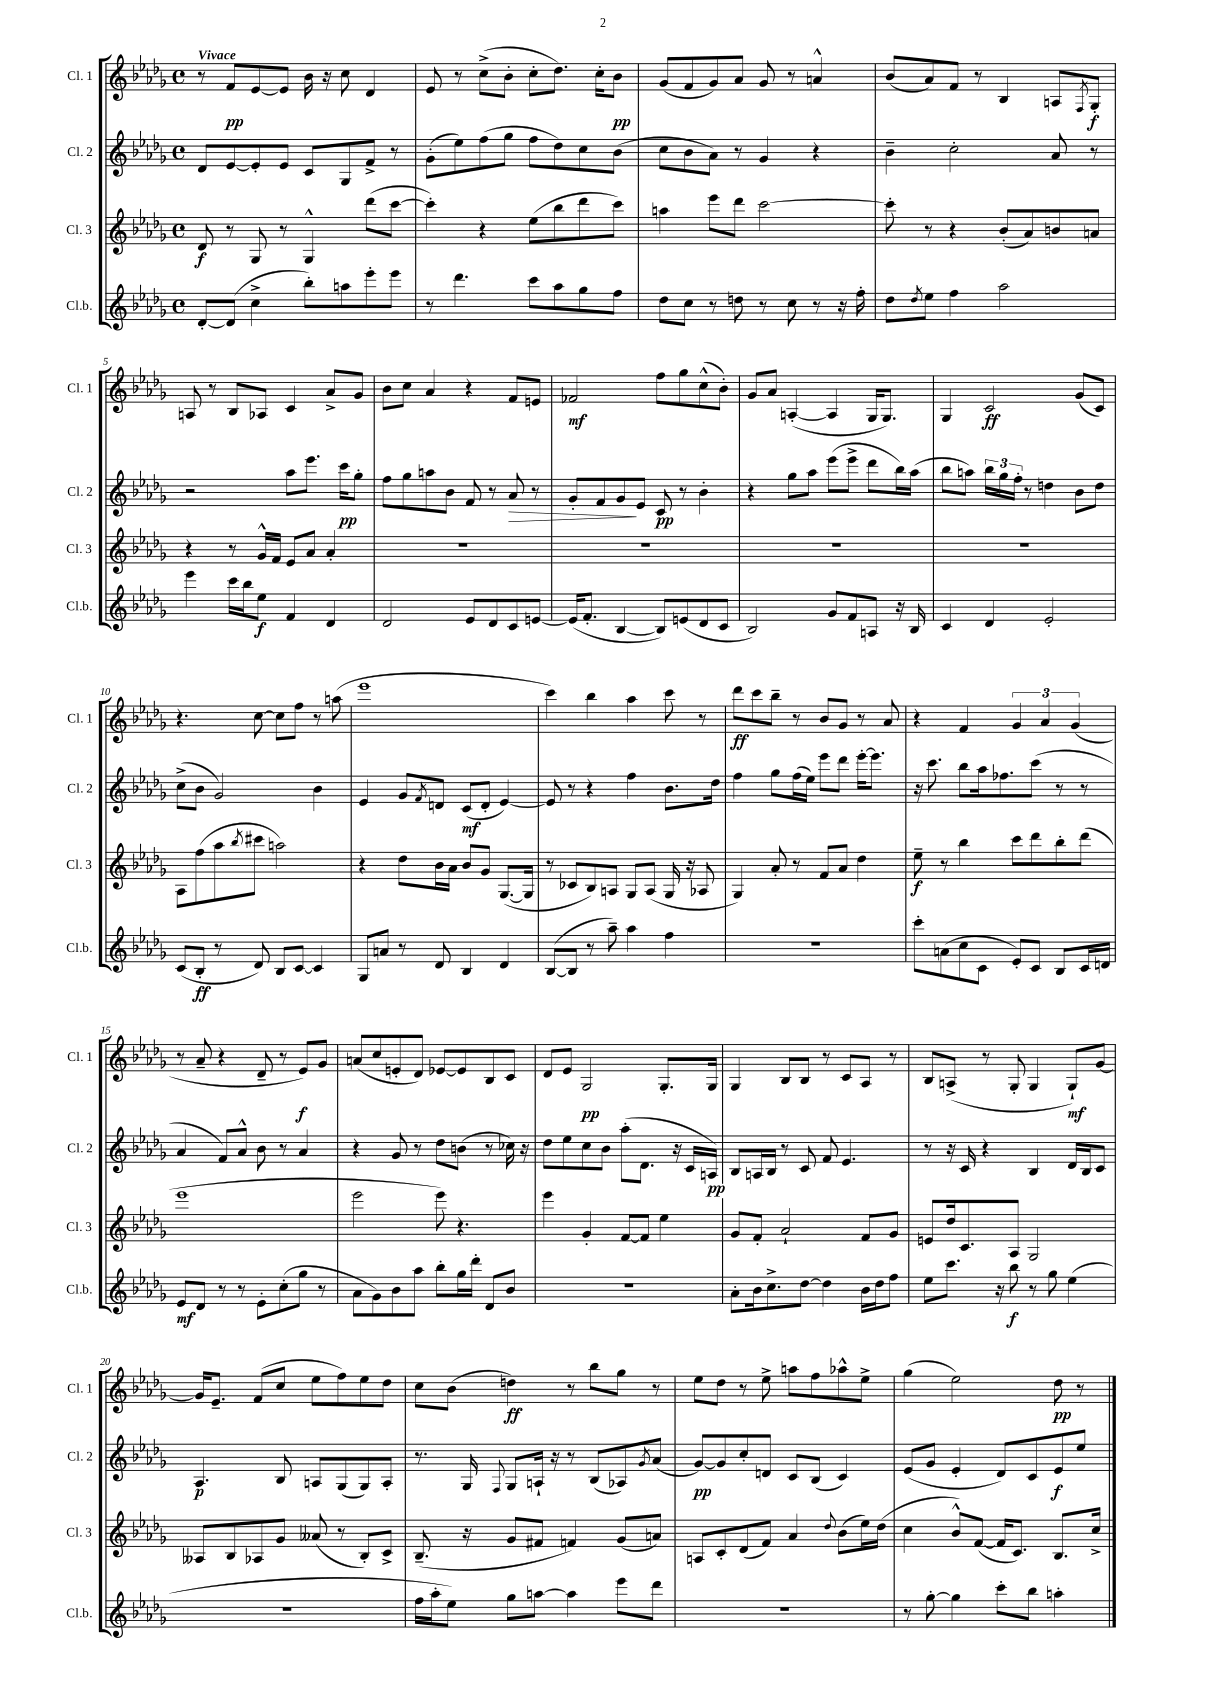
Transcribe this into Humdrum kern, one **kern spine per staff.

**kern	**dynam	**kern	**dynam	**kern	**dynam	**kern	**dynam
*part4	*part4	*part3	*part3	*part2	*part2	*part1	*part1
*staff4	*staff4	*staff3	*staff3	*staff2	*staff2	*staff1	*staff1
*I"Cl.b.	*	*I"Cl. 3	*	*I"Cl. 2	*	*I"Cl. 1	*
*I'Cl.b.	*	*I'Cl. 3	*	*I'Cl. 2	*	*I'Cl. 1	*
*clefG2	*	*clefG2	*	*clefG2	*	*clefG2	*
*k[b-e-a-d-g-]	*	*k[b-e-a-d-g-]	*	*k[b-e-a-d-g-]	*	*k[b-e-a-d-g-]	*
*M4/4	*	*M4/4	*	*M4/4	*	*M4/4	*
*met(c)	*	*met(c)	*	*met(c)	*	*met(c)	*
=1	=1	=1	=1	=1	=1	=1	=1
!	!	!	!	!	!	!LO:TX:a:B:t=Vivace	!
[8d-'/L	.	8d-/	f	8d-/L	.	8r	.
(8d-/J]	.	8r	.	[8e-/	.	8f/L	pp
4cc^\	.	8G-/	.	8e-'/]	.	[8e-/	.
.	.	8r	.	8e-/J	.	8e-/J]	.
8bb-'\L)	.	4G-^^/	.	8c/L	.	16b-\	.
.	.	.	.	.	.	16r	.
8aan\	.	.	.	8G-/	.	8cc\	.
8eee-'\	.	(8ddd-\L	.	8f^/J	.	4d-/	.
8eee-\J	.	[8ccc\J	.	8r	.	.	.
=2	=2	=2	=2	=2	=2	=2	=2
8r	.	4ccc'\])	.	(8g-'\L	.	8e-/	.
4.ddd-\	.	.	.	8ee-\)	.	8r	.
.	.	4r	.	(8ff\	.	(8cc^\L	.
.	.	.	.	8gg-\J	.	8b-'\J	.
8ccc\L	.	(8ee-\L	.	8ff\L	.	8cc'\L	.
8aa-\	.	8bb-\	.	8dd-\)	.	8.dd-\J)	.
8gg-\	.	8ddd-\	.	8cc\	.	.	.
.	.	.	.	.	.	16cc'\KL	.
8ff\J	.	8ccc\J)	.	(8b-\J	.	8b-\J	pp
=3	=3	=3	=3	=3	=3	=3	=3
8dd-\L	.	4aan\	.	8cc\L	.	(8g-/L	.
8cc\J	.	.	.	8b-\	.	8f/	.
8r	.	8eee-\L	.	8a-\J)	.	8g-/)	.
8ddn\	.	8ddd-\J	.	8r	.	8a-/J	.
8r	.	[2ccc\	.	4g-/	.	8g-/	.
8cc\	.	.	.	.	.	8r	.
8r	.	.	.	4r	.	4an^^/	.
16r	.	.	.	.	.	.	.
16ff'\	.	.	.	.	.	.	.
=4	=4	=4	=4	=4	=4	=4	=4
8dd-\L	.	8ccc'\]	.	4b-~\	.	(8b-/L	.
8qdd-/	.	.	.	.	.	.	.
8ee-\J	.	8r	.	.	.	8a-/)	.
4ff\	.	4r	.	2cc'\	.	8f/J	.
.	.	.	.	.	.	8r	.
2aa-\	.	(8b-'/L	.	.	.	4B-/	.
.	.	8a-/)	.	.	.	.	.
.	.	8bn/	.	8a-/	.	8An/L	.
.	.	.	.	.	.	8qF/	.
.	.	8an/J	.	8r	.	8G-'/J	f
!!LO:LB:g=z
=5	=5	=5	=5	=5	=5	=5	=5
4eee-\	.	4r	.	2r	.	8An/	.
.	.	.	.	.	.	8r	.
16ccc\LL	.	8r	.	.	.	8B-/L	.
16bb-\J	.	.	.	.	.	.	.
8ee-\J	f	16g-^^/LL	.	.	.	8A-X/J	.
.	.	16f/JJ	.	.	.	.	.
4f/	.	8e-/L	.	8aa-\L	.	4c/	.
.	.	8a-/J	.	8.eee-\J	.	.	.
4d-/	.	4a-'/	.	.	.	8a-^/L	.
.	.	.	.	16ccc\KL	pp	.	.
.	.	.	.	8gg-'\J	.	8g-/J	.
=6	=6	=6	=6	=6	=6	=6	=6
2d-/	.	1r	.	8ff\L	.	8b-\L	.
.	.	.	.	8gg-\	.	8cc\J	.
.	.	.	.	8aan\	.	4a-/	.
.	.	.	.	8b-\J	.	.	.
8e-/L	.	.	.	8f/	.	4r	.
8d-/	.	.	.	8r	.	.	.
!	!	!	!	!	!LO:HP:b	!	!
8c/	.	.	.	8a-/	>	8f/L	.
[8en/J	.	.	.	8r	.	8en/J	.
=7	=7	=7	=7	=7	=7	=7	=7
(16e/KL]	.	1r	.	8g-'/L	.	2f-X/	mf
8.f'/J	.	.	.	.	.	.	.
.	.	.	.	8f/	.	.	.
[4B-/	.	.	.	8g-/	.	.	.
.	.	.	.	8e-/J	]	.	.
8B-/L])	.	.	.	8c/	pp	8ff\L	.
(8en/	.	.	.	8r	.	8gg-\	.
8d-/	.	.	.	4b-'\	.	(8cc^^\	.
8c/J	.	.	.	.	.	8b-'\J)	.
=8	=8	=8	=8	=8	=8	=8	=8
2B-/)	.	1r	.	4r	.	8g-/L	.
.	.	.	.	.	.	8a-/J	.
.	.	.	.	8gg-\L	.	([4An'/	.
.	.	.	.	8aa-\J	.	.	.
8g-/L	.	.	.	(8eee-\L	.	4A/]	.
8f/	.	.	.	8eee-^\J	.	.	.
8An/J	.	.	.	8ddd-\L	.	16G-/KL	.
.	.	.	.	.	.	8.G-/J)	.
16r	.	.	.	16bb-\L)	.	.	.
16B-/	.	.	.	(16aa-\JJ	.	.	.
=9	=9	=9	=9	=9	=9	=9	=9
4c/	.	1r	.	8bb-\L	.	4G-/	.
.	.	.	.	8aan\J)	.	.	.
4d-/	.	.	.	24bb-\LL	.	2c/	ff
.	.	.	.	24gg-\	.	.	.
.	.	.	.	24ff'\JJ	.	.	.
.	.	.	.	8r	.	.	.
2e-'/	.	.	.	4ddn\	.	.	.
.	.	.	.	8b-\L	.	(8g-/L	.
.	.	.	.	8dd\J	.	8c/J)	.
!!LO:LB:g=z
=10	=10	=10	=10	=10	=10	=10	=10
(8c/L	.	8A-\L	.	(8cc^\L	.	4.r	.
8B-'/J	ff	(8ff\	.	8b-\J	.	.	.
8r	.	8aa-\	.	2g-/)	.	.	.
.	.	8qbb-/	.	.	.	.	.
8d-/)	.	8ccc#X\J	.	.	.	[8cc\	.
8B-/L	.	2aan\)	.	.	.	8cc\L]	.
[8c/J	.	.	.	.	.	8ff\J	.
4c/]	.	.	.	4b-\	.	8r	.
.	.	.	.	.	.	(8aan\	.
=11	=11	=11	=11	=11	=11	=11	=11
8G-/L	.	4r	.	4e-/	.	1eee-	.
8an/J	.	.	.	.	.	.	.
8r	.	8dd-\L	.	8g-/L	.	.	.
.	.	.	.	8qf/	.	.	.
8d-/	.	16b-\L	.	8dn/J	.	.	.
.	.	16a-\JJ	.	.	.	.	.
4B-/	.	8b-/L	.	(8c/L	mf	.	.
.	.	8g-/J	.	8d'/J	.	.	.
4d-/	.	([8.G-/L	.	[4e-/)	.	.	.
.	.	16G-/Jk]	.	.	.	.	.
=12	=12	=12	=12	=12	=12	=12	=12
([8B-/L	.	8r	.	8e-/]	.	4ccc\)	.
8B-/J]	.	8c-X/L	.	8r	.	.	.
8r	.	8B-/)	.	4r	.	4bb-\	.
8aa-~\)	.	8An/J	.	.	.	.	.
4aa-\	.	8G-/L	.	4ff\	.	4aa-\	.
.	.	(8A/J	.	.	.	.	.
4ff\	.	16G-/	.	8.b-\L	.	8ccc\	.
.	.	16r	.	.	.	.	.
.	.	8A-X/	.	.	.	8r	.
.	.	.	.	16dd-\Jk	.	.	.
=13	=13	=13	=13	=13	=13	=13	=13
1r	.	4G-/)	.	4ff\	.	8ddd-\L	ff
.	.	.	.	.	.	8ccc\	.
.	.	8a-'/	.	8gg-\L	.	8bb-~\J	.
.	.	8r	.	(16ff\L	.	8r	.
.	.	.	.	16ee-\JJ)	.	.	.
.	.	8f/L	.	8eee-\L	.	8b-/L	.
.	.	8a-/J	.	8ddd-\J	.	8g-/J	.
.	.	4dd-\	.	[16eee-'\KL	.	8r	.
.	.	.	.	8.eee-\J]	.	.	.
.	.	.	.	.	.	8a-/	.
=14	=14	=14	=14	=14	=14	=14	=14
8ccc'\L	.	8ee-~\	f	16r	.	4r	.
.	.	.	.	8.ccc\	.	.	.
(8an\	.	8r	.	.	.	.	.
8cc\	.	4bb-\	.	8bb-\L	.	4f/	.
8c\J	.	.	.	16aa-\k	.	.	.
.	.	.	.	8.ff-X\	.	.	.
8e-'/L)	.	8ccc\L	.	.	.	6g-/	.
8c/J	.	8ddd-\	.	(8ccc\J	.	.	.
.	.	.	.	.	.	6a-/	.
8B-/L	.	8bb-'\	.	8r	.	.	.
.	.	.	.	.	.	(6g-/	.
16c/L	.	(8ddd-\J	.	8r	.	.	.
16dn/JJ	.	.	.	.	.	.	.
!!LO:LB:g=z
=15	=15	=15	=15	=15	=15	=15	=15
8e-/L	mf	1eee-	.	4a-/	.	8r	.
8d-/J	.	.	.	.	.	8a-~/	.
8r	.	.	.	8f/L)	.	4r	.
8r	.	.	.	8a-^^/J	.	.	.
8e-'\L	.	.	.	8b-\	.	8d-~/	.
(8cc'\	.	.	.	8r	.	8r	.
8gg-\J	.	.	.	4a-/	.	8e-/L)	f
8r	.	.	.	.	.	8g-/J	.
=16	=16	=16	=16	=16	=16	=16	=16
8a-\L	.	2eee-\	.	4r	.	(8an/L	.
8g-\)	.	.	.	.	.	8cc/	.
8b-\	.	.	.	8g-/	.	8en'/	.
8aa-\J	.	.	.	8r	.	8d-/J)	.
8bb-'\L	.	8eee-\)	.	8dd-\L	.	[8e-X/L	.
16gg-\L	.	4.r	.	(8bn\J	.	8e-/]	.
16ddd-'\JJ	.	.	.	.	.	.	.
8d-/L	.	.	.	8r	.	8B-/	.
8b-/J	.	.	.	16cc-X\)	.	8c/J	.
.	.	.	.	16r	.	.	.
=17	=17	=17	=17	=17	=17	=17	=17
1r	.	4eee-\	.	8dd-\L	.	8d-/L	.
.	.	.	.	8ee-\	.	8e-/J	.
.	.	4g-'/	.	8cc\	.	2G-/	pp
.	.	.	.	8b-\J	.	.	.
.	.	[8f/L	.	(8aa-'\L	.	.	.
.	.	8f/J]	.	8.d-\J	.	.	.
.	.	4ee-\	.	.	.	8.G-'/L	.
.	.	.	.	16r	.	.	.
.	.	.	.	16c/LL	.	.	.
.	.	.	.	16An/JJ)	pp	16G-/Jk	.
=18	=18	=18	=18	=18	=18	=18	=18
8a-'\L	.	8g-/L	.	8B-/L	.	4G-/	.
16b-\k	.	8f'/J	.	16An/L	.	.	.
8.cc^\	.	.	.	16B-/JJ	.	.	.
.	.	2a-`/	.	8r	.	8B-/L	.
[8dd-\J	.	.	.	8c/	.	8B-/J	.
4dd-\]	.	.	.	8f/	.	8r	.
.	.	.	.	4.e-/	.	8c/L	.
16b-\LL	.	8f/L	.	.	.	8A-/J	.
16dd-\J	.	.	.	.	.	.	.
8ff\J	.	8g-/J	.	.	.	8r	.
=19	=19	=19	=19	=19	=19	=19	=19
8ee-\L	.	8en/L	.	8r	.	8B-/L	.
8.ccc\J	.	16dd-/k	.	16r	.	(8An^/J	.
.	.	8.c/	.	16c/	.	.	.
.	.	.	.	4r	.	8r	.
16r	.	.	.	.	.	.	.
8bb-\	f	8A-/J	.	.	.	8G-'/	.
8r	.	2G-/	.	4B-/	.	4G-/	.
8gg-\	.	.	.	.	.	.	.
(4ee-\	.	.	.	16d-/LL	.	8G-`/L)	mf
.	.	.	.	16B-/J	.	.	.
.	.	.	.	8c/J	.	[8g-/J	.
!!LO:LB:g=z
=20	=20	=20	=20	=20	=20	=20	=20
1r	.	8A--X/L	.	4.A-/	p	16g-/KL]	.
.	.	.	.	.	.	8.e-~/J	.
.	.	8B-/	.	.	.	.	.
.	.	8A-X/	.	.	.	(8f/L	.
.	.	8g-/J	.	8B-/	.	8cc/J	.
.	.	(8a--X/	.	8An/L	.	8ee-\L	.
.	.	8r	.	(8G-/	.	8ff\)	.
.	.	8B-'/L)	.	8G-/)	.	8ee-\	.
.	.	8c^/J	.	8A'/J	.	8dd-\J	.
=21	=21	=21	=21	=21	=21	=21	=21
16ff\LL	.	(8.B-~/	.	8.r	.	8cc\L	.
16aa-'\J	.	.	.	.	.	.	.
8ee-\J)	.	.	.	.	.	(8b-\J	.
.	.	16r	.	16G-/	.	.	.
.	.	.	.	8qqF/	.	.	.
8gg-\L	.	8g-/L	.	8G-/L	.	4ddn\)	ff
[8aan\J	.	8f#X/J	.	16An`/Jk	.	.	.
.	.	.	.	16r	.	.	.
4aa\]	.	4fn/)	.	8r	.	8r	.
.	.	.	.	(8B-/L	.	8bb-\L	.
8eee-\L	.	(8g-/L	.	8A-X/)	.	8gg-\J	.
.	.	.	.	8qg-/	.	.	.
8ddd-\J	.	8an/J)	.	(8a-/J	.	8r	.
=22	=22	=22	=22	=22	=22	=22	=22
1r	.	8An/L	.	[8g-/L)	pp	8ee-\L	.
.	.	8c'/	.	8g-/]	.	8dd-\J	.
.	.	(8d-/	.	8cc'/	.	8r	.
.	.	8f/J)	.	8dn/J	.	8ee-^\	.
.	.	4a-/	.	8c/L	.	8aan\L	.
.	.	.	.	(8B-/J	.	8ff\	.
.	.	8qqdd-/	.	.	.	.	.
.	.	(8b-\L	.	4c/)	.	8aa-X^^\	.
.	.	16ee-\L)	.	.	.	8ee-^\J	.
.	.	(16dd-\JJ	.	.	.	.	.
=23	=23	=23	=23	=23	=23	=23	=23
8r	.	4cc\	.	(8e-/L	.	(4gg-\	.
[8gg-'\	.	.	.	8g-/J	.	.	.
4gg-\]	.	8b-^^/L)	.	4e-'/	.	2ee-\)	.
.	.	([8f/J	.	.	.	.	.
8ccc'\L	.	16f/KL]	.	8d-/L)	.	.	.
.	.	8.c/J)	.	.	.	.	.
8bb-\J	.	.	.	8c/	.	.	.
4aan'\	.	8.B-/L	.	8e-/	f	8dd-\	pp
.	.	.	.	8ee-/J	.	8r	.
.	.	16cc^/Jk	.	.	.	.	.
==	==	==	==	==	==	==	==
*-	*-	*-	*-	*-	*-	*-	*-
